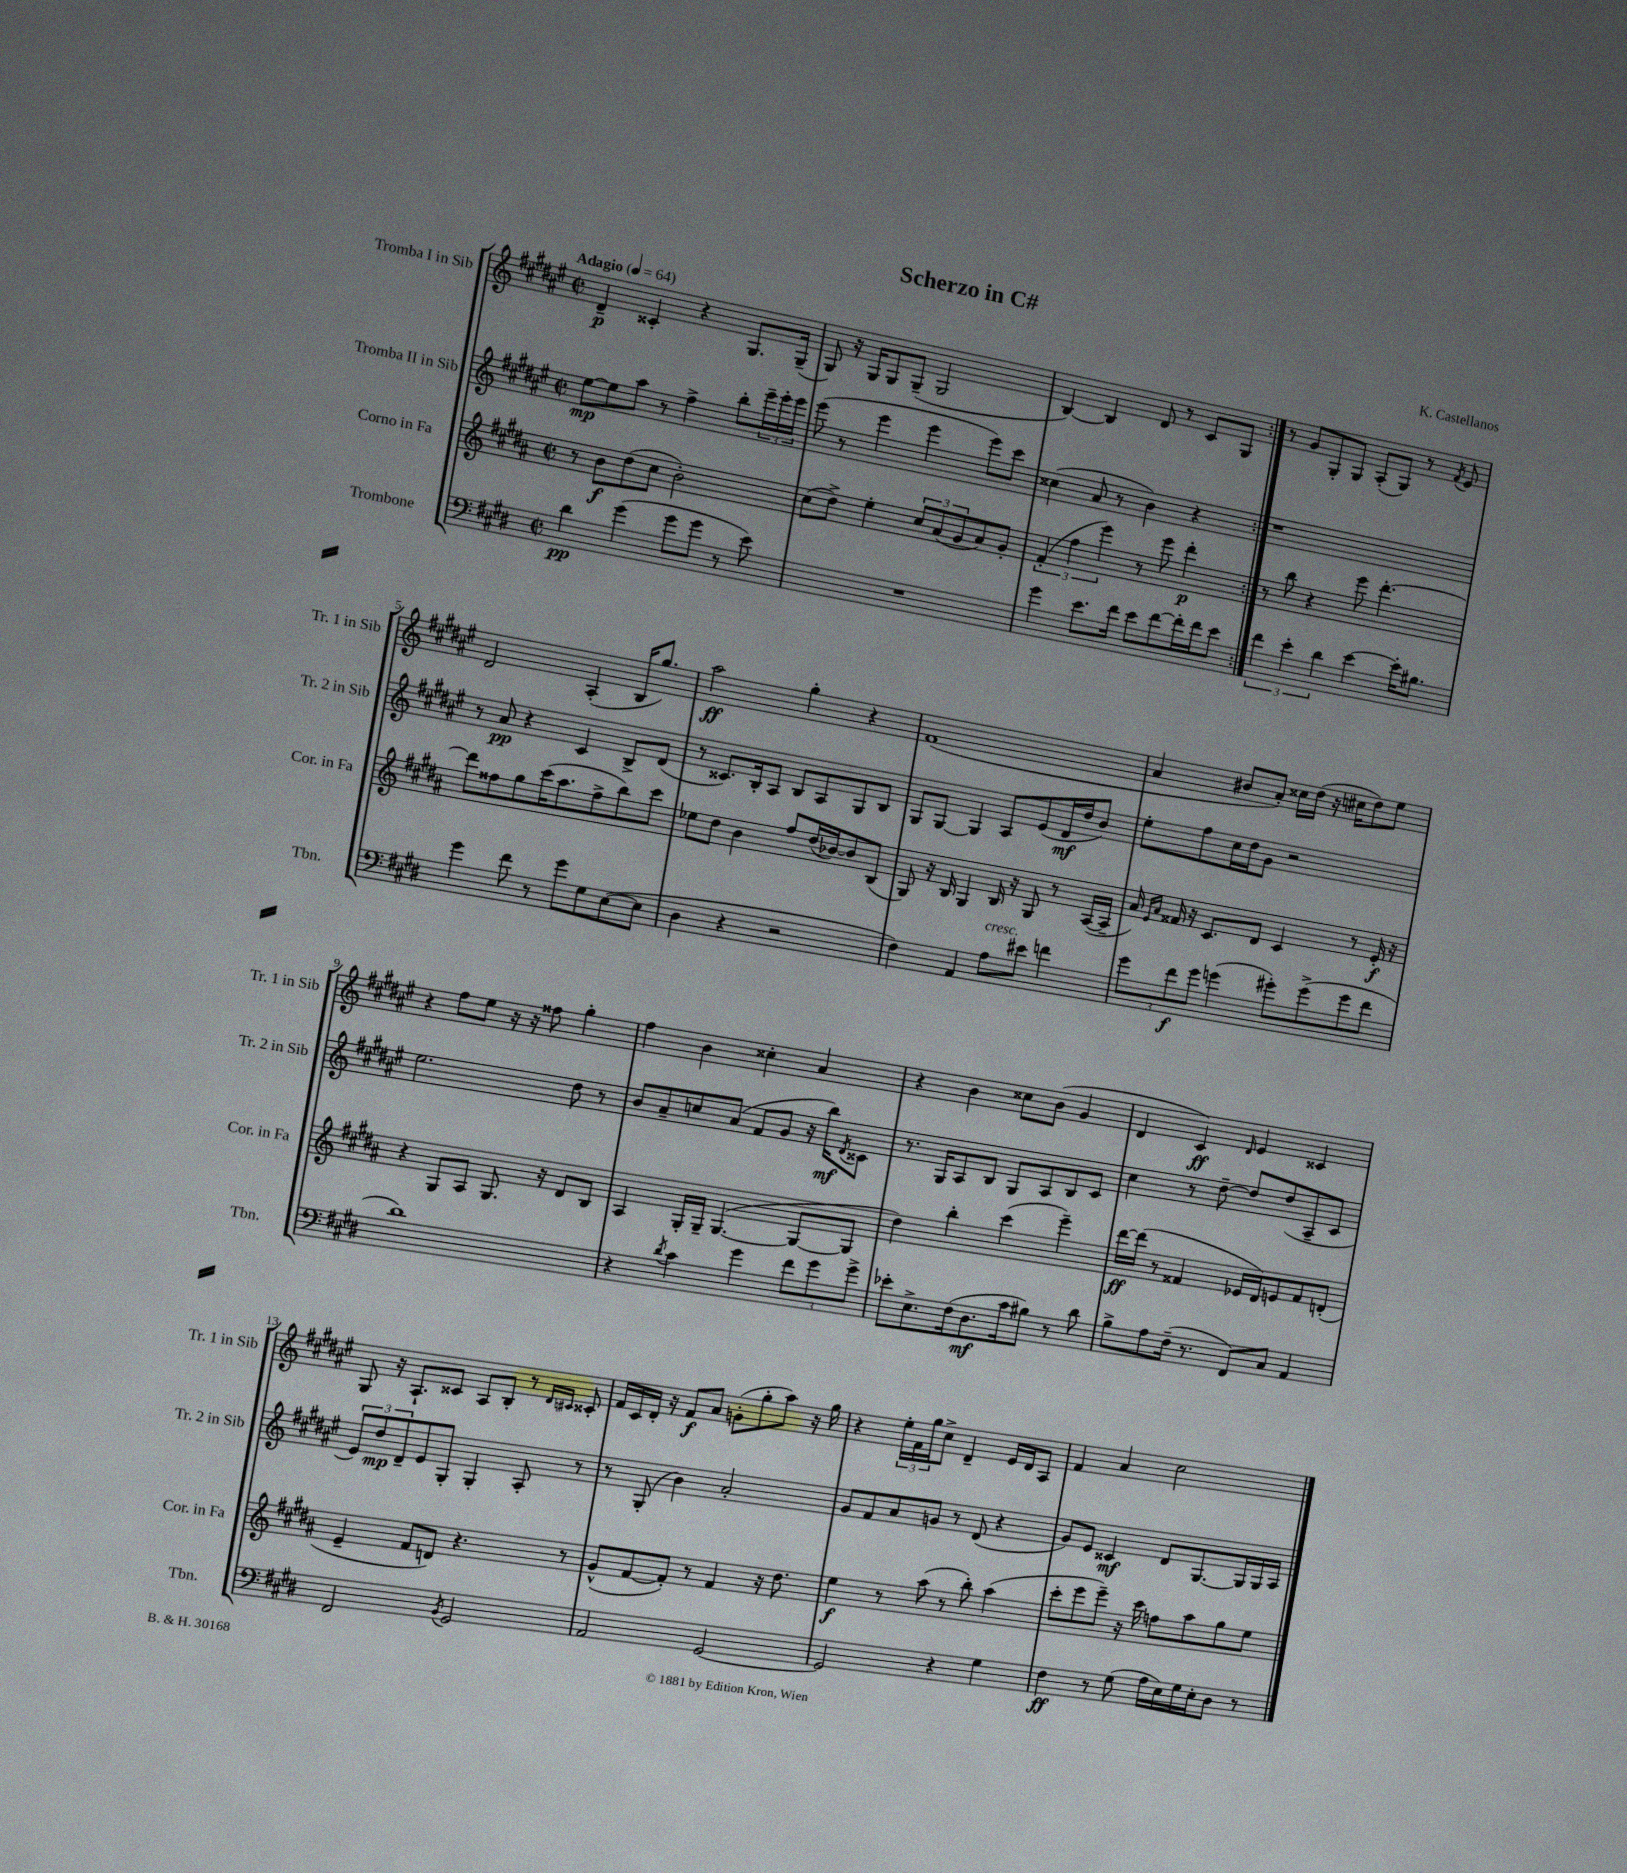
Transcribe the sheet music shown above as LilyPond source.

\header { title = "Scherzo in C#" composer = "K. Castellanos" }
<<
\new StaffGroup <<
\new Staff = "s0" \with { instrumentName = "Tromba I in Sib" shortInstrumentName = "Tr. 1 in Sib" } {
    \clef treble \key fis \major \defaultTimeSignature \time 2/2 \tempo "Adagio" 4 = 64
    \repeat volta 2 { dis'4--\p cisis'4-. r4 gis8. gis16--( |
    gis8) r16 gis16 gis8 gis8--( gis2 |
    b4~) b4 dis'8 r8 cis'8 gis8 | }
    r8 gis'8 gis8-. gis8 ais8-.( gis8) r8 \acciaccatura { fis'8 } eis'8 |
    dis'2 ais4-.( b16 gis''8.) |
    ais''2\ff gis''4-. r4 |
    fis'1( |
    ais'4 bis'8 ais'8-.) cisis''16 dis''16( r16 cis''16 dis''8) eis''8 |
    r4 fis''8 eis''8 r16 r16 fisis''8 gis''4-. |
    fis''4 b'4 cisis''4-. ais'4 |
    r4 b'4 cisis''8 b'8( gis'4 |
    dis'4 cis'4\ff) \grace { dis'16 } eis'4 cisis'4 |
    gis8 r16 ais8.-! cisis'8 ais8 b8-. r8 \grace { dis'16 cis'16 } cisis'8-. |
    fis'16 cis'16 dis'16-. r16 fis'8\f ais'8 g'8-.( gis''8-. ais''8) r16 gis''16 |
    r4 \tuplet 3/2 { eis''16-. fis'16 gis''16 } cis''8-> dis'4-- eis'16 dis'16 ais8 |
    fis'4 ais'4 cis''2 \bar "|." |
}
\new Staff = "s1" \with { instrumentName = "Tromba II in Sib" shortInstrumentName = "Tr. 2 in Sib" } {
    \clef treble \key fis \major \defaultTimeSignature \time 2/2
    \repeat volta 2 { eis''8~\mp eis''8 ais''8 r8 fis''4-> b''8-. \tuplet 3/2 { eis'''16-- eis'''16-. eis'''16 } |
    eis'''8( r8 eis'''4 eis'''4 eis'''8) cis'''8 |
    cisis''4( ais'8 r8 b'4) r4 | }
    r1 |
    r8 ais'8\pp r4 cis'4 b8-> dis'8( |
    r8 cisis'8.) b16-. ais8 b8 ais8 gis8 b8 |
    gis8 gis8~ gis4 ais8 eis'8( dis'16\mf dis''16 b'8) |
    eis''8-. fis''8 cis''16 dis''16 gis'8 r2 |
    eis''2. dis''8 r8 |
    b'8 ais'8-- c''8 ais'8( fis'8 gis'8 r16 b''16\mf) \acciaccatura { dis'8 } cisis'8 |
    r8. gis16 ais8 b8 gis8 ais8 b8 cis'8 |
    cis''4 r8 dis''8~-- dis''8 dis''8( ais8-- cis'8 |
    \tuplet 3/2 { eis'8) dis''8\mp dis'8-- } eis'8 gis8-. gis4-. ais8-. r8 |
    r8 gis8-.( b'4) ais'2-. |
    gis'8 fis'8 ais'8 g'8 r8 dis'8( r4 |
    gis'8) eis'8 cisis'4\mf dis'8 gis8.~ gis16 gis16 ais16 \bar "|." |
}
\new Staff = "s2" \with { instrumentName = "Corno in Fa" shortInstrumentName = "Cor. in Fa" } {
    \clef treble \key b \major \defaultTimeSignature \time 2/2
    \repeat volta 2 { r8 b'8\f dis''8( cis''8 b'2-.) |
    cis''8( dis''8->) e''4-. \tuplet 3/2 { cis''8 ais'8( gis'8 } ais'8) gis'8-. |
    \tuplet 3/2 { fis'4-.( fis''4 e'''4) } r8 e'''8 dis'''4-.\p | }
    r8 b''8 r4 e'''8 dis'''4.~-. |
    dis'''8 fisis''8 gis''8 cis'''16( ais''8. fisis''8-> b''8) cis'''8 |
    ees''8 dis''8 b'4 fis''8 dis''16( bes'16~) bes'8 b8( |
    gis8) r16 b16 gis4 b16 r16 gis8 r8 ais16~( ais16-- |
    ais'16) \grace { e'16 ais'16 } fisis'16 r16 cis'8. dis'8 cis'4 r8 e'16-.\f r16 |
    r4 gis8 ais8 gis8. r16 dis'8 b8 |
    ais4 gis16-. gis16-- gis4.~( gis8~ gis8 |
    dis''4) b''4-. cis'''4( e'''4--) |
    dis'''16~\ff dis'''16( r8 fisis'4 ees'16 dis'16) e'8 fisis'8 d'8-.( |
    e'4-- fis'8 d'8) r4. r8 |
    gis'8-^( fis'8~ fis'8-.) r8 fis'4 r16 dis''8. |
    e''4\f r8 ais''8( r8 b''8-.) ais''4( |
    cis'''8-. e'''8 e'''8--) r16 cis'''16 f''8 ais''8 gis''8 e''8 \bar "|." |
}
\new Staff = "s3" \with { instrumentName = "Trombone" shortInstrumentName = "Tbn." } {
    \clef bass \key e \major \defaultTimeSignature \time 2/2
    \repeat volta 2 { dis'4\pp gis'4( gis'8 gis'8 r8 e'8) |
    R1 |
    gis'4 e'8. fis'16 e'8 fis'8~ fis'16-. fis'16 e'8 | }
    \tuplet 3/2 { fis'4 e'4-. dis'4 } e'4~ e'16-. bis8. |
    gis'4 fis'8 r8 gis'8 gis8 e8~( e8 |
    dis4 r4 r2 |
    fis4) a,4 a8^\markup { \italic "cresc." } eis'8 f'4 |
    \tuplet 3/2 { gis'8 fis'8\f gis'8 } g'4( gis'8-.) gis'8->( gis'8 fis'8 |
    dis'1) |
    r4 \acciaccatura { dis'8 } cis'4 gis'4 \tuplet 3/2 { fis'8 gis'8 gis'8-> } |
    ees'8-. e8.-> fis16( dis8.\mf cis'16 bis8) r8 dis'8 |
    b8-> a8 fis16--( r8. fis,8) cis8 a,4 |
    fis,2 \acciaccatura { b,8 } gis,2 |
    a,2 gis,2~ |
    gis,2 r4 gis4 |
    fis4\ff r8 gis8( a16 e16) gis16 e16-. dis8 r8 \bar "|." |
}
>>
>>
